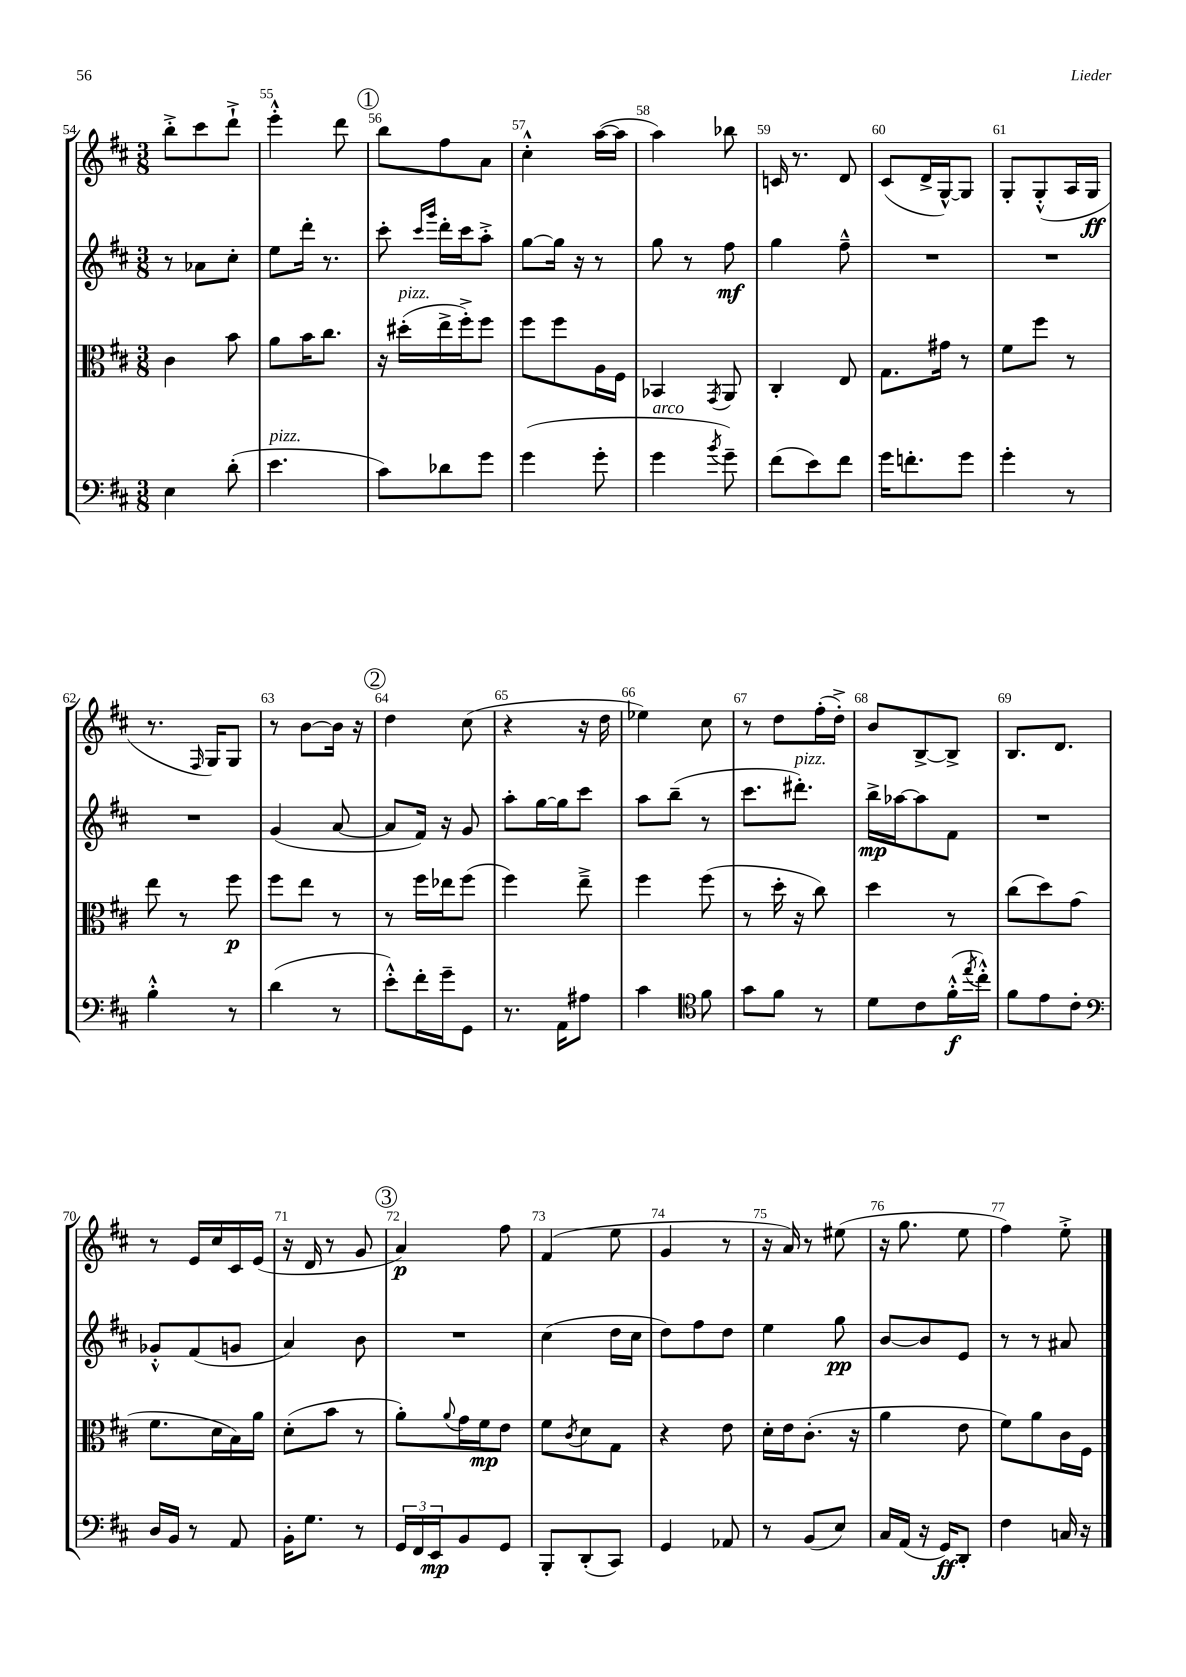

**kern	**kern	**kern	**kern
*staff4	*staff3	*staff2	*staff1
*clefF4	*clefC3	*clefG2	*clefG2
*k[f#c#]	*k[f#c#]	*k[f#c#]	*k[f#c#]
*M3/8	*M3/8	*M3/8	*M3/8
4E	4c#	8r	8bb'^
.	.	8a-	8ccc#
(8d'	8b	8cc#'	8ddd`^
=	=	=	=
4.e	8a	8ee	4eee'^^
.	16b	16ddd'	.
.	8.cc#	8.r	.
.	.	.	8ddd
=	=	=	=
8c#)	16r	8ccc#'	8bb
.	(16dd#'	.	.
.	.	16qqccc#	.
.	.	16qqggg	.
8d-	16ee^	16ddd'	8ff#
.	16ff#'^)	16ccc#	.
8g	8ff#	8aa'^	8a
=	=	=	=
(4g	8ff#	[8gg	4cc#'^^
.	8ff#	16gg]	.
.	.	16r	.
8g'	16A	8r	([16aa
.	16F#	.	16aa]
=	=	=	=
4g	4BB-	8gg	4aa)
.	.	8r	.
8qb	8qGG	.	.
8g~)	8AA	8ff#	8bb-
=	=	=	=
(8f#	4C#'	4gg	16c
.	.	.	8.r
8e)	.	.	.
8f#	8E	8ff#~^^	8d
=	=	=	=
16g	8.G	4.r	(8c#
8.f'	.	.	.
.	.	.	16d^
.	16g#	.	[16G^^)
8g	8r	.	8G]
=	=	=	=
4g'	8f#	4.r	8G'
.	8ff#	.	(8G'^^
8r	8r	.	16A
.	.	.	16G
=	=	=	=
4B'^^	8ee	4.r	8.r
.	8r	.	.
.	.	.	16qqF#
.	.	.	16G)
8r	8ff#	.	8G
=	=	=	=
(4d	8ff#	(4g	8r
.	8ee	.	[8b
8r	8r	[8a	16b]
.	.	.	16r
=	=	=	=
8e'^^)	8r	8a]	4dd
16f#'	16ff#	16f#)	.
16g~	16ee-	16r	.
8GG	(8ff#	8g	(8cc#
=	=	=	=
8.r	4ff#)	8aa'	4r
.	.	[16gg	.
16AA	.	16gg]	.
8A#	8ee~^	8ccc#	16r
.	.	.	16dd
=	=	=	=
4c#	4ff#	8aa	4ee-)
.	.	(8bb~	.
*clefC4	*	*	*
8f#	(8ff#	8r	8cc#
=	=	=	=
8g	8r	8.ccc#	8r
8f#	16dd'	.	8dd
.	16r	8.ddd#')	.
8r	8cc#)	.	(16ff#'
.	.	.	16dd'^)
=	=	=	=
8d	4dd	16bb^	8b
.	.	[16aa-	.
8c#	.	8aa-]	[8B^
(16f#'^^	8r	8f#	8B^]
8qee	.	.	.
16cc#'^^)	.	.	.
=	=	=	=
8f#	(8cc#	4.r	8.B
8e	8dd)	.	.
.	.	.	8.d
8c#'	(8g	.	.
=	=	=	=
*clefF4	*	*	*
16D	8.f#	8g-'^^	8r
16BB	.	.	.
8r	.	(8f#	16e
.	16d	.	16cc#
8AA	16B)	8g	16c#
.	16a	.	(16e
=	=	=	=
16BB'	(8d'	4a)	16r
8.G	.	.	16d
.	8b	.	8r
8r	8r	8b	8g
=	=	=	=
24GG	8a')	4.r	4a)
24FF#	.	.	.
24EE	.	.	.
.	8qqa	.	.
8BB	16g	.	.
.	16f#	.	.
8GG	8e	.	8ff#
=	=	=	=
8BBB'	8f#	(4cc#	(4f#
.	8qc#	.	.
(8DD'	8d	.	.
8CC#)	8G	16dd	8ee
.	.	16cc#	.
=	=	=	=
4GG	4r	8dd)	4g
.	.	8ff#	.
8AA-	8e	8dd	8r
=	=	=	=
8r	16d'	4ee	16r
.	16e	.	16a)
(8BB	(8.c#'	.	8r
8E)	.	8gg	(8ee#
.	16r	.	.
=	=	=	=
16C#	4a	[8b	16r
(16AA	.	.	8.gg
16r	.	8b]	.
16GG)	.	.	.
8DD'	8e	8e	8ee
=	=	=	=
4F#	8f#)	8r	4ff#)
.	8a	8r	.
16C	16c#	8a#	8ee'^
16r	16F#	.	.
==	==	==	==
*-	*-	*-	*-
